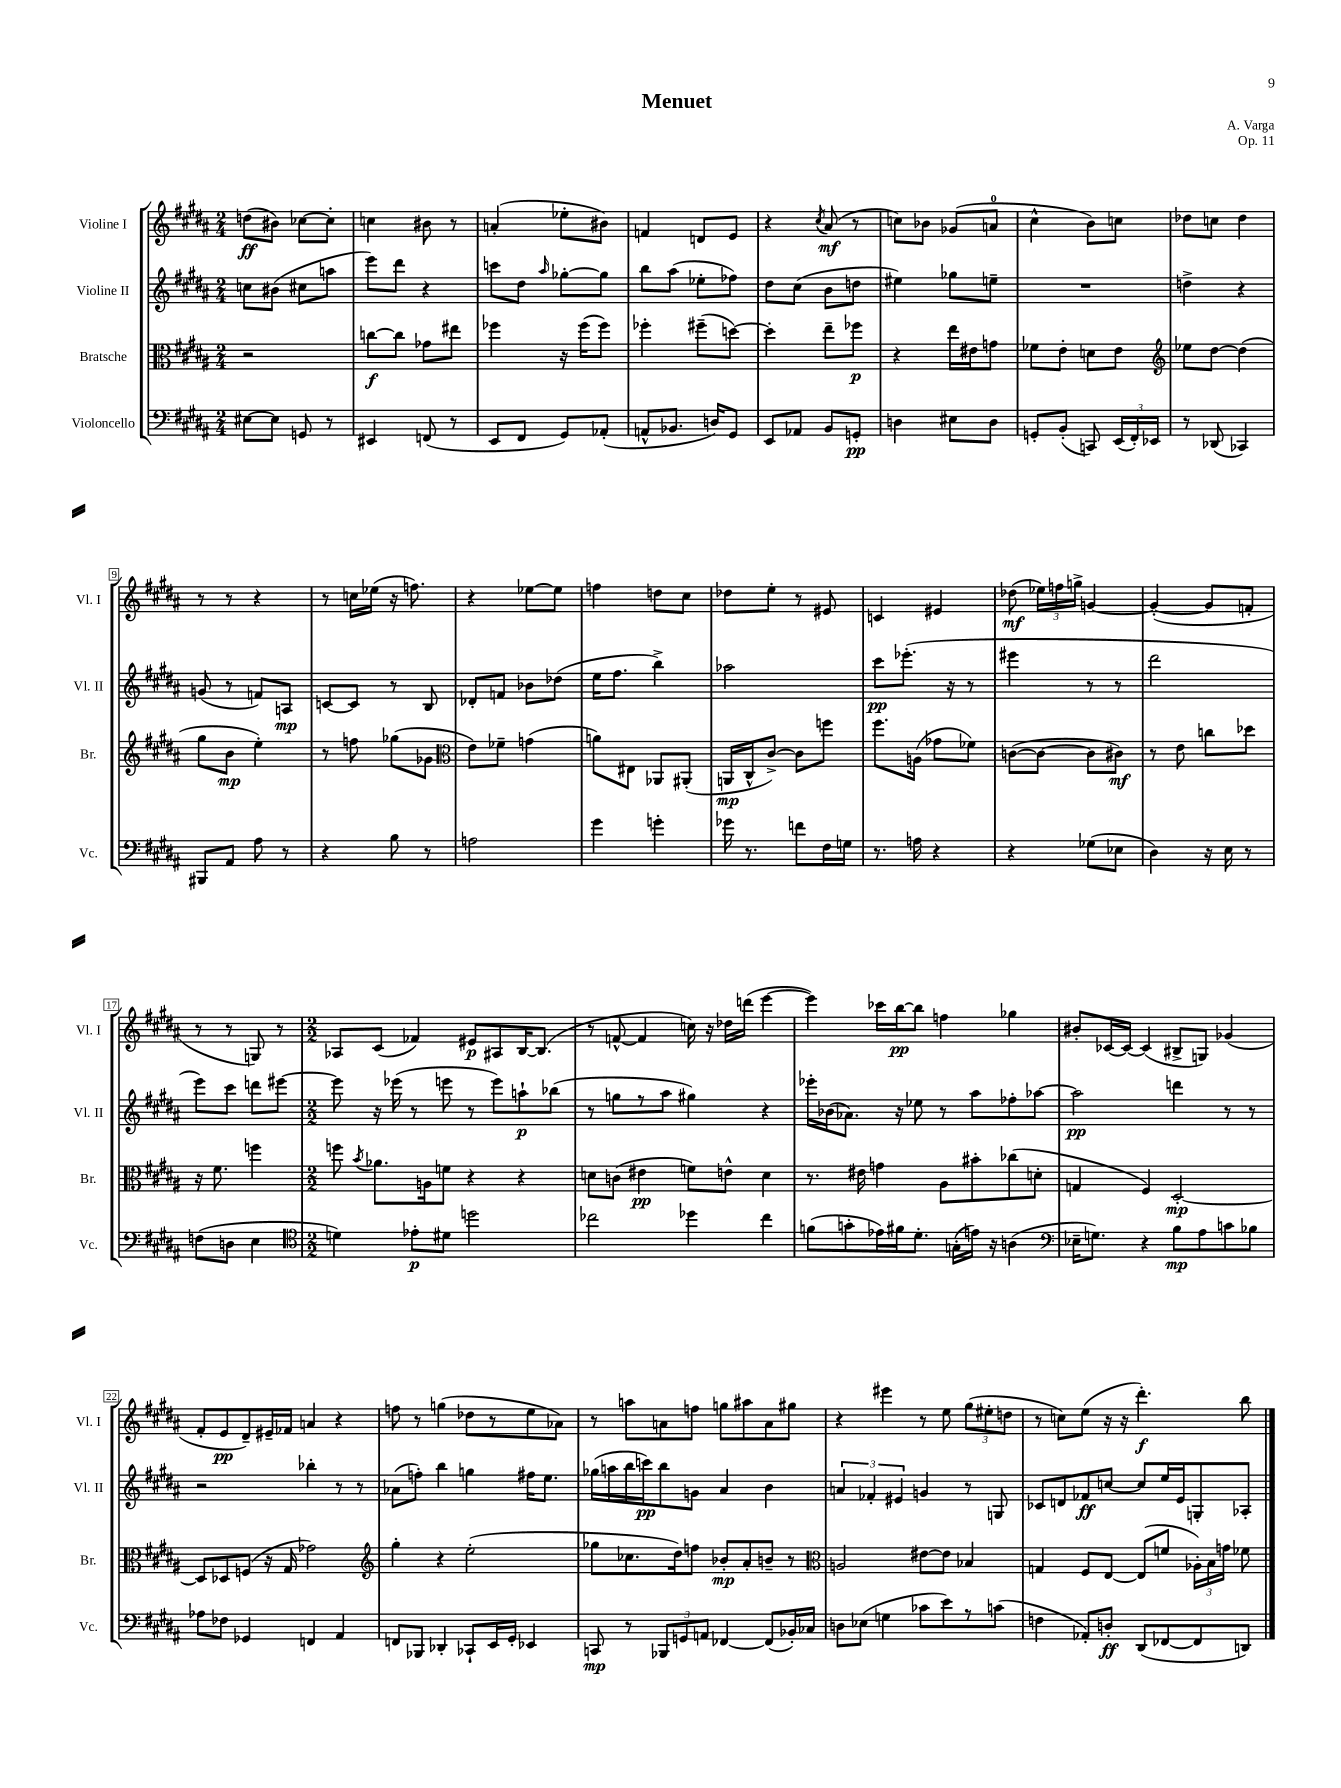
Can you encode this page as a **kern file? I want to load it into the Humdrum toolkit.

**kern	**kern	**kern	**kern
*staff4	*staff3	*staff2	*staff1
*clefF4	*clefC3	*clefG2	*clefG2
*k[f#c#g#d#a#]	*k[f#c#g#d#a#]	*k[f#c#g#d#a#]	*k[f#c#g#d#a#]
*M2/4	*M2/4	*M2/4	*M2/4
[8E#\L	2r	8cc\L	(8dd\L
8E#\]J	.	(8b#\J	8b#\J)
8GG/	.	8cc#\L	[8cc-\L
8r	.	8aa\J	8cc-'\]J
=	=	=	=
4EE#/	[8cc\L	8eee\L)	4cc\
.	8cc\]J	8ddd#\J	.
(8FF/	8g-\L	4r	8b#\
8r	8ee#\J	.	8r
=	=	=	=
8EE/L	4ff-\	8ccc\L	(4a'/
8FF#/J	.	8dd#\J	.
.	.	16qqaa#/	.
8GG#/L)	16r	[8gg-'\L	8ee-'\L
.	(16ff-\LK	.	.
(8AA-'/J	8ff-\J)	8gg-\]J	8b#\J)
=	=	=	=
8AA^^/L	4ff-'\	8bb\L	4f/
8.BB-/J	.	(8aa#\J	.
.	(8ff#~\L	8ee-'\L	8d/L
16D/LK)	.	.	.
8GG#/J	[8dd\J)	8ff-\J)	8e/J
=	=	=	=
8EE/L	4dd'\]	8dd#\L	4r
8AA-/J	.	(8cc#\J	.
.	.	.	8qcc#/
8BB/L	8ee~\L	8b\L	(8a#/
8GG'/J	8ff-\J	8dd\J	8r
=	=	=	=
4D\	4r	4ee#\)	8cc\L)
.	.	.	8b-\J
8E#\L	16ee\LL	8gg-\L	(8g-/L
.	16e#\J	.	.
8D\J	8g\J	8ee~\J	8a/J
=	=	=	=
8GG'/L	8f-\L	2r	4cc#^^\
(8BB'/J	8e'\J	.	.
8CC/)	8d\L	.	8b\L)
(24EE/LL	8e\J	.	8cc\J
24FF#'/)	.	.	.
24EE-/JJ	.	.	.
=	=	=	=
*	*clefG2	*	*
8r	8ee-\L	4dd^\	8dd-\L
(8DD-/	[8dd#\J	.	8cc\J
4CC-/)	(4dd#\]	4r	4dd-\
=	=	=	=
8BBB#/L	8gg#\L	(8g/	8r
8AA#/J	8b\J	8r	8r
8A#\	4ee'\)	8f/L)	4r
8r	.	8A/J	.
=	=	=	=
4r	8r	[8c/L	8r
.	8ff\	8c/]J	16cc\LL
.	.	.	(16ee-\JJ
8B\	(8gg-\L	8r	16r
.	.	.	8.ff\)
8r	8g-\J	8B/	.
=	=	=	=
*	*clefC3	*	*
2A\	8e\L)	8d-'/L	4r
.	8f-~\J	8f/J	.
.	(4g\	8b-\L	[8ee-\L
.	.	(8dd-\J	8ee-\]J
=	=	=	=
4g#\	8a\L)	16ee\LK	4ff\
.	.	8.ff#\J	.
.	8E#\J	.	.
4g'\	8AA-/L	4bb^\)	8dd\L
.	(8AA#'/J	.	8cc#\J
=	=	=	=
16g-\	16AA/LL	2aa-\	8dd-\L
8.r	16C#^^/J	.	.
.	[8c#^/J)	.	8ee'\J
8f\L	8c#\]L	.	8r
16F#\L	8ff\J	.	8e#/
16G\JJ	.	.	.
=	=	=	=
8.r	8.ff#\L	8ccc#\L	4c/
.	.	(8.eee-'\J	.
16A\	(16A\Jk	.	.
4r	8g-\L	.	4e#/
.	.	16r	.
.	8f-\J)	8r	.
=	=	=	=
4r	([8c\L	4eee#\	(8dd-\
.	8c\_J	.	24ee-\LL)
.	.	.	24ff\
.	.	.	24gg^\JJ
(8G-\L	8c\]L	8r	[4g/
8E-\J	8c#\J)	8r	.
=	=	=	=
4D#\)	8r	2ddd#\	(4g'/_
.	8e\	.	.
16r	8cc\L	.	8g/]L
16E\	.	.	.
8r	8dd-\J	.	8f'/J
=	=	=	=
(8F\L	16r	8eee\L)	8r
.	8.f#\	.	.
8D\J	.	8ccc#\J	8r
4E\	4ff\	8ddd\L	8G/)
.	.	[8eee#\J	8r
=	=	=	=
*clefC4	*	*	*
*M2/2	*M2/2	*M2/2	*M2/2
4d\)	8ff\	8eee#\]	8A-/L
.	8qb/	.	.
.	8.a-\L	16r	(8c#/J
.	.	(16eee-\	.
8e-'\L	.	8r	4f-/)
.	16A\k	.	.
8d#\J	8f\J	8eee\	.
2dd\	4r	8r	8e#/L
.	.	8eee\L)	8A#/
.	4r	8aa`\	[16B/K
.	.	.	(8.B/]J
.	.	(8bb-\J	.
=	=	=	=
2cc-\	8d\L	8r	8r
.	(8c\J	8gg\L	[8f^^/
.	4e#\	8r	4f/]
.	.	8aa#\J	.
4dd-\	8f\L)	4gg#\)	16cc\)
.	.	.	16r
.	8e^^\J	.	16dd-\LL
.	.	.	(16ddd\JJ
4cc-\	4d\	4r	[4eee\
=	=	=	=
(8f\L	8.r	16eee-'\LL	4eee\])
.	.	(16b-\J	.
8g'\	.	8.a-\J)	.
.	16e#\	.	.
16e-\L)	4g\	.	16ccc-\LL
16f#\J	.	16r	[16bb\J
8.d#'\J	.	8ee-\	8bb\]J
.	8A#\L	8r	4ff\
(16G'\LL	.	.	.
16e\JJ)	8b#'\	8aa#\L	.
16r	.	.	.
(4A\	(8cc-\	8ff-'\	4gg-\
.	8d'\J	[8aa-\J	.
=	=	=	=
*clefF4	*	*	*
16E-~\LK	4G/	2aa-\]	8b#'/L
8.G\J)	.	.	.
.	.	.	[16c-/L
.	.	.	16c-/_JJ
4r	4F#/)	.	(4c-/]
8B\L	[2D#'/	4ddd\	8B#^/L
8A#\	.	.	8G/J)
8c\	.	8r	(4g-/
8B-\J	.	8r	.
=	=	=	=
8A-\L	8D#/]L	2r	8f#'/L
8F-\J	8D-/	.	8e/
4GG-/	(8F/J	.	8d#~/)
.	16r	.	16e#~/L
.	16G#/	.	16f-/JJ
4FF/	2g-\)	4bb-'\	4a/
4AA#/	.	8r	4r
.	.	8r	.
=	=	=	=
*	*clefG2	*	*
8FF/L	4gg#'\	(8a-\L	8ff\
8BBB-/J	.	8ff'\J)	8r
4DD-'/	4r	4bb\	(4gg\
8CC-`/L	(2ee'\	4gg\	8dd-\L
16EE/L	.	.	8r
16GG#'/JJ	.	.	.
4EE-/	.	16ff#\LK	8ee\
.	.	8.ee\J	.
.	.	.	8a-\J)
=	=	=	=
8CC/	8gg-\L	(16gg-\LL	8r
.	.	16aa\	.
8r	8.cc-\	16bb\	8aa\L
.	.	16ccc\J)	.
12BBB-/L	.	8bb\	8a\
.	16dd#\k)	.	.
12GG/	.	.	.
.	8ff\J	8g\J	8ff\J
12AA/J	.	.	.
[4FF-/	8b-'/L	4a#/	8gg\L
.	8a#'/	.	8aa#\
(8FF-/]L	8b~/J	4b\	8a\
16BB-'/L)	8r	.	8gg#\J
16C-/JJ	.	.	.
=	=	=	=
*	*clefC3	*	*
8D\L	2A/	6a/	4r
(8E-\J	.	.	.
.	.	6f-'/	.
4G\	.	.	4eee#\
.	.	6e#/	.
8c-\L	[8e#\L	4g/	8r
8e\)	8e#\]J	.	8ee\
8r	4B-/	8r	(12gg#\L
.	.	.	12ee#'\
(8c\J	.	8G/	.
.	.	.	12dd\J
=	=	=	=
4F\	4G/	8c-/L	8r
.	.	8d/	8cc\L)
8AA-'/L)	8F#/L	8f-/	(8ee\J
8D'/J	[8E/J	[8cc/J	16r
.	.	.	16r
(8DD#/L	(8E/]L	8cc/]L	4.ddd#'\)
[8FF-/	8f/J	16ee/L	.
.	.	16e/J	.
8FF-/]	24A-'\LL)	8G'/	.
.	24B\	.	.
.	24g\JJ	.	.
8DD/J)	8f-\	8A-'/J	8bb\
==	==	==	==
*-	*-	*-	*-
